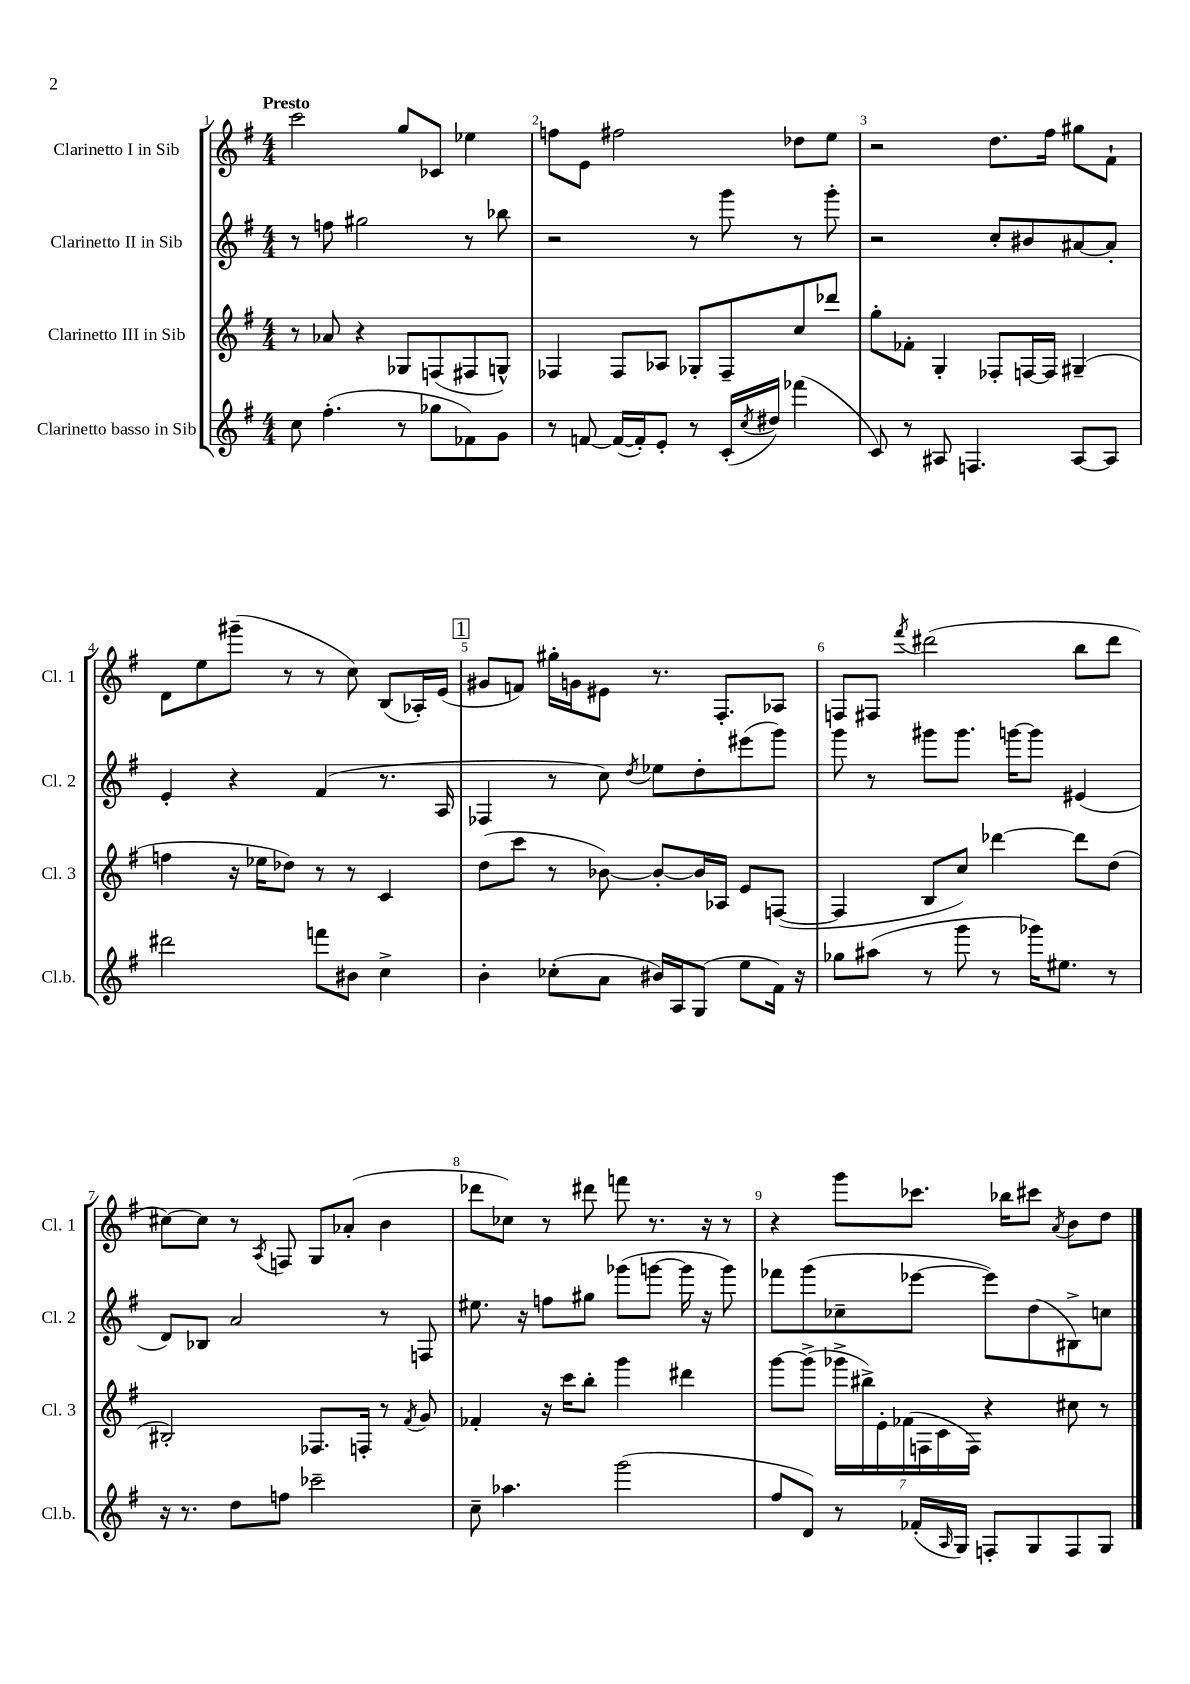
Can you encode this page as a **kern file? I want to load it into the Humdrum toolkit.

**kern	**kern	**kern	**kern
*part4	*part3	*part2	*part1
*staff4	*staff3	*staff2	*staff1
*I"Clarinetto basso in Sib	*I"Clarinetto III in Sib	*I"Clarinetto II in Sib	*I"Clarinetto I in Sib
*I'Cl.b.	*I'Cl. 3	*I'Cl. 2	*I'Cl. 1
*clefG2	*clefG2	*clefG2	*clefG2
*k[f#]	*k[f#]	*k[f#]	*k[f#]
*M4/4	*M4/4	*M4/4	*M4/4
=1	=1	=1	=1
!	!	!	!LO:TX:a:B:t=Presto
8cc\	8r	8r	2ccc\
(4.ff#'\	8a-X/	8ffn\	.
.	4r	2gg#X\	.
8r	8G-X/L	.	8gg/L
8gg-X\L	(8Fn/	.	8c-X/J
8f-X\)	8F#X/	8r	4ee-X\
8g\J	8Gn^^/J)	8bb-X\	.
=2	=2	=2	=2
8r	4F-X/	2r	8ffn\L
[8fn/	.	.	8e\J
(16f/LL_	8F-/L	.	2ff#X\
16f'/J])	.	.	.
8e'/J	8A-X/J	.	.
8r	8G-X'/L	8r	.
(16c'/LL	8F-~/	8ggg\	.
8qcc/	.	.	.
16dd#X/JJ)	.	.	.
(4fff-X\	8cc/	8r	8dd-X\L
.	8ddd-X/J	8ggg'\	8ee\J
=3	=3	=3	=3
8c/)	8gg'\L	2r	2r
8r	8f-X'\J	.	.
8A#X/	4G'/	.	.
4.Fn/	.	.	.
.	8F-X'/L	8cc'/L	8.dd\L
.	[16Fn/L	8b#X/	.
.	16F/JJ]	.	16ff#\Jk
[8A#/L	(4G#X~/	[8a#X/	8gg#X\L
8A#/J]	.	8a#'/J]	8f#`\J
!!LO:LB:g=z
=4	=4	=4	=4
2ddd#X\	4ffn\	4e'/	8d\L
.	.	.	8ee\
.	16r	4r	(8ggg#X~\J
.	16ee-X\KL	.	.
.	8dd-X\J)	.	8r
8fffn\L	8r	(4f#/	8r
8b#X\J	8r	.	8cc\)
4cc^\	4c/	8.r	(8B/L
.	.	.	16A-X'/L)
.	.	16A/	(16e/JJ
!!LO:REH:place=s1:t=1
=5	=5	=5	=5
4b'\	(8dd\L	4F-X/	8g#X/L
.	8ccc\J	.	8fn/J)
(8cc-X'\L	8r	8r	16gg#X'\LL
.	.	.	16gn\J
8a\J	[8b-X\)	8cc\)	8e#X\J
.	.	8qdd/	.
16b#X/LL)	8b-'/L_	8ee-X\L	8.r
16A/J	.	.	.
(8G/J	16b-/L]	8dd'\	.
.	16A-X/JJ	.	8.F#'/L
8ee\L	8e/L	(8eee#X\	.
16f#\Jk)	([8Fn/J	8ggg\J)	8A-X/J
16r	.	.	.
=6	=6	=6	=6
8gg-X\L	4F/]	8ggg\	8Fn/L
(8aa#X\J	.	8r	8F#X/J
.	.	.	8qfff#/
8r	8B/L	8ggg#X\L	(2ddd#X\
8ggg\	8cc/J)	8.ggg#\J	.
8r	[4ddd-X\	.	.
.	.	[16gggn\KL	.
16ggg-X\KL)	.	8ggg\J]	.
8.ee#X\J	.	.	.
.	8ddd-\L]	(4e#X/	8bb\L
8r	(8dd\J	.	8ddd#\J
!!LO:LB:g=z
=7	=7	=7	=7
16r	2B#X'/)	8d/L)	[8cc#X\L)
8.r	.	.	.
.	.	8B-X/J	8cc#\J]
8dd\L	.	2a/	8r
.	.	.	8qA/
8ffn\J	.	.	8Fn/
2ccc-X~\	8.F-X/L	.	8G/L
.	.	.	(8a-X'/J
.	16Fn'/Jk	.	.
.	8r	8r	4b\
.	8qf#/	.	.
.	8g/	8Fn/	.
=8	=8	=8	=8
8cc~\	4f-X'/	8.ee#X\	8ddd-X\L
4.aa-X\	.	.	8cc-X\J)
.	.	16r	.
.	16r	8ffn\L	8r
.	16ccc\KL	.	.
.	8bb'\J	8gg#X\J	8ddd#X\
(2ggg\	4ggg\	(8ggg-X\L	8fffn\
.	.	[8gggn\J	8.r
.	4ddd#X\	16ggg\]	.
.	.	16r	16r
.	.	8ggg\)	8r
=9	=9	=9	=9
8ff#/L	[8ggg\L	8fff-X\L	4r
8d/J)	(8ggg^\J]	(8ggg\	.
8r	28ggg-X^\LL	8cc-X~\	8ggg\L
.	28bb#X^\)	.	.
.	28e'\	.	.
.	(28f-X\	.	.
(16f-X'/LL	.	[8eee-X\J	8.ccc-X\J
.	28Fn\	.	.
.	28c\	.	.
16qqA/	.	.	.
16G/JJ)	.	.	.
.	28F\JJ)	.	.
8Fn'/L	4r	8eee-\L])	.
.	.	.	16bb-X\KL
8G/	.	(8dd\	8ccc#X\J
.	.	.	8qa/
8F/	8cc#X\	8B#X^\)	8b\L
8G/J	8r	8ccn\J	8dd\J
==	==	==	==
*-	*-	*-	*-
